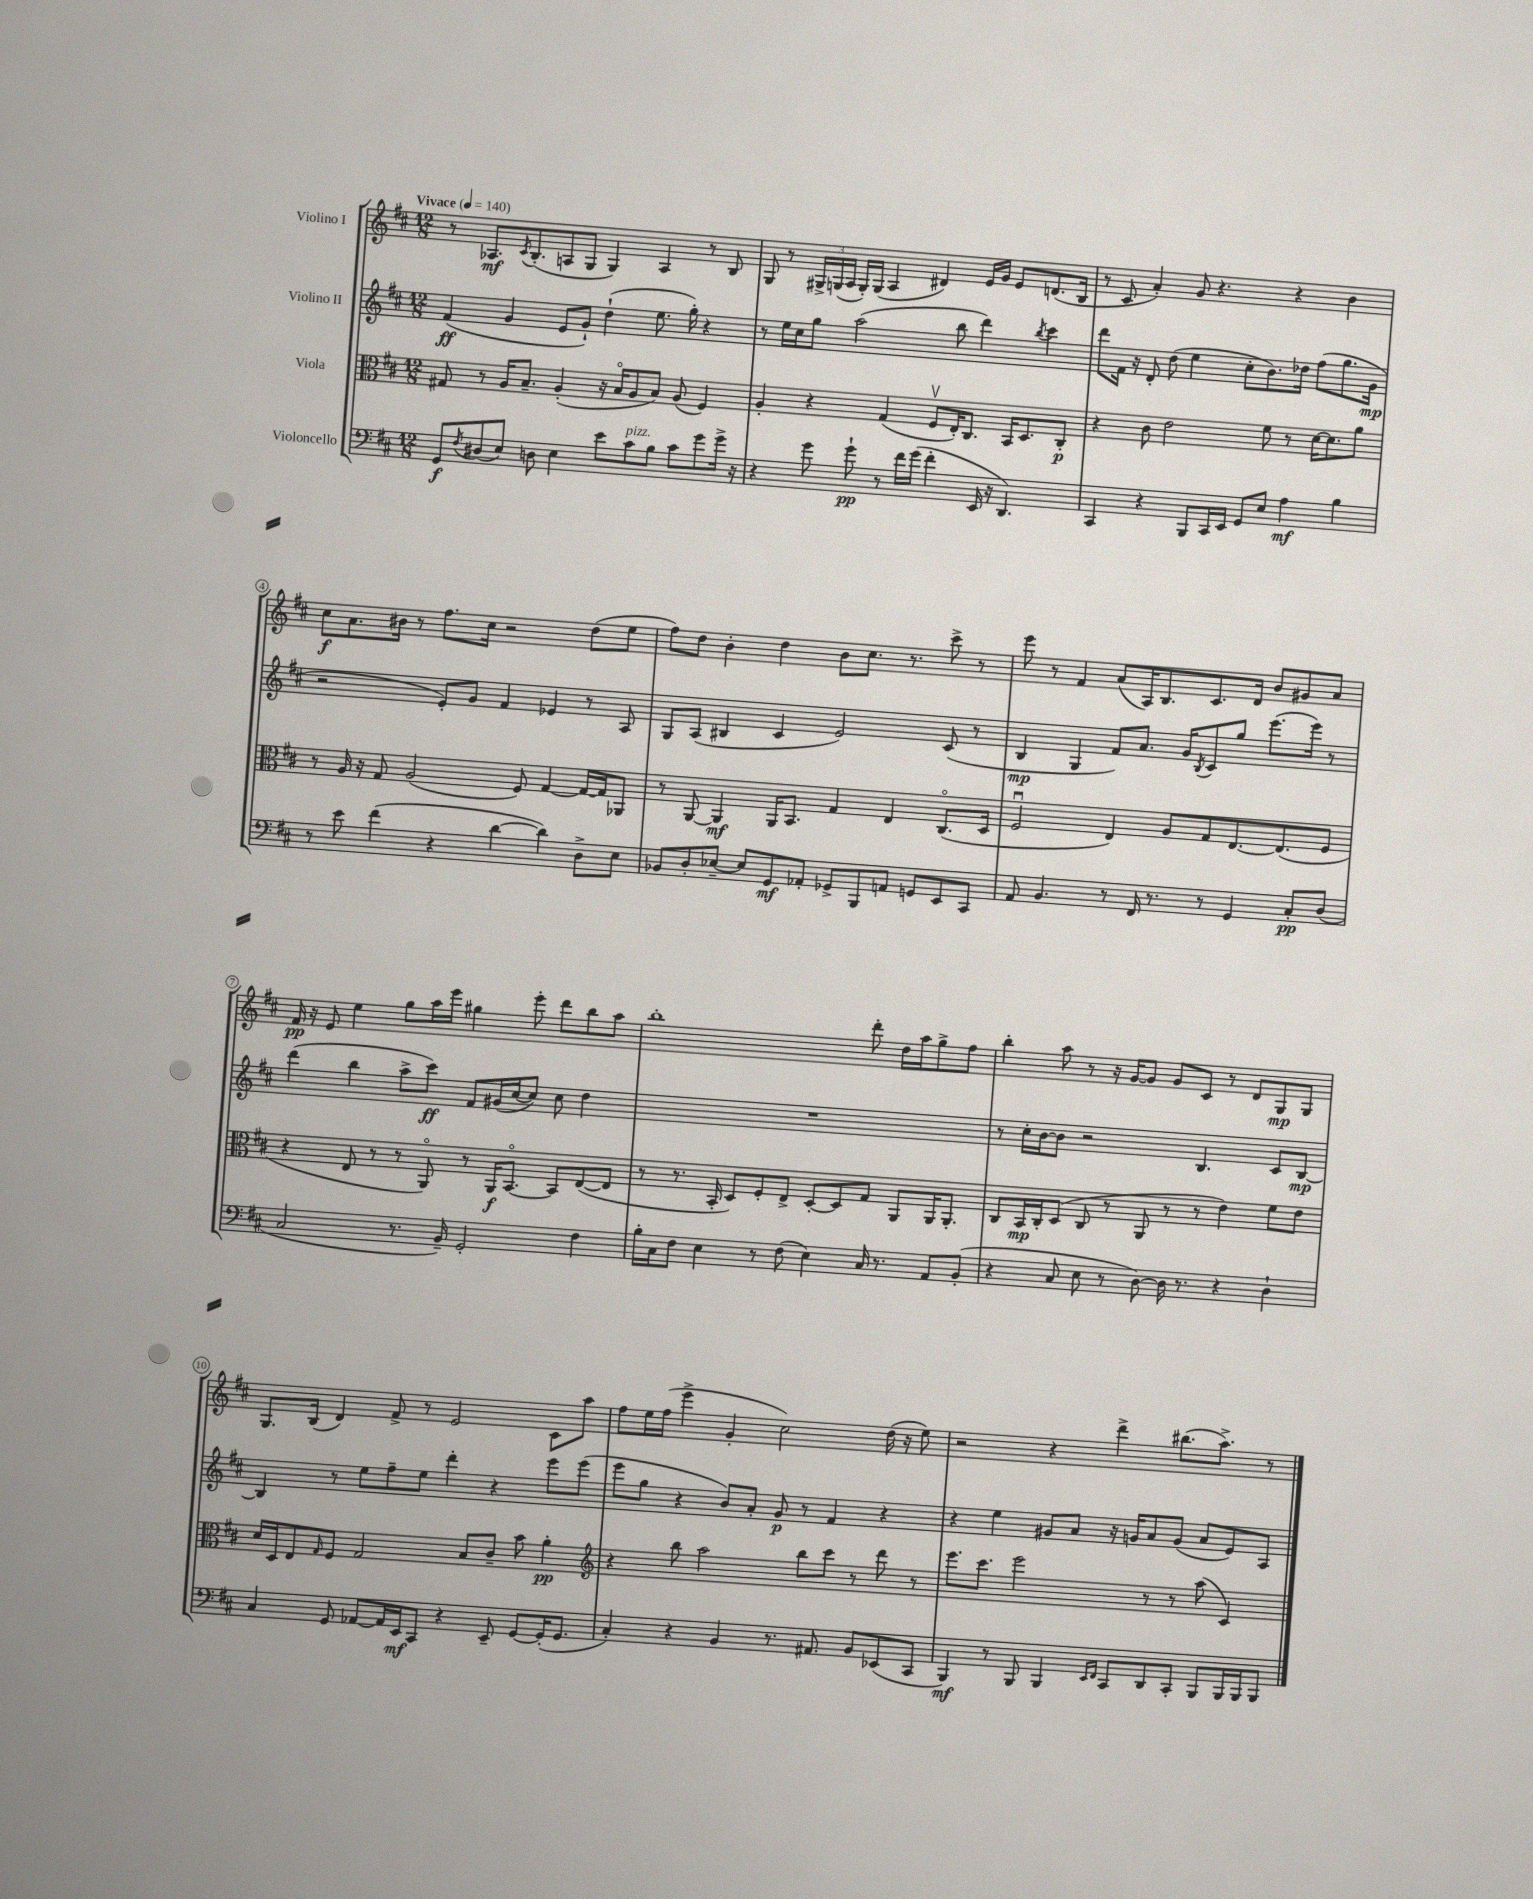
<<
\new StaffGroup <<
\new Staff = "s0" \with { instrumentName = "Violino I" } {
    \clef treble \key d \major \numericTimeSignature \time 12/8 \tempo "Vivace" 4 = 140
    r8 aes8.\mf \acciaccatura { cis'8 } b8.-.( a8 g8 g4) a4 r8 b8 |
    g8 r8 \tuplet 3/2 { gis16-> g16( a16 } g16-.) g16( a4 dis'4) e'16 g'16 e'8 d'8.( b16 |
    r8 cis'8 a'4-.) g'8 r4. r4 b'4 |
    cis''8\f a'8. bis'16 r8 fis''8. cis''16 r2 d''8( e''8 |
    fis''8) d''8 b'4-. d''4 b'8 cis''8. r8. cis'''8-> r8 |
    e'''8 r8 fis'4 a'8( a16) b8. cis'8. d'16 b'8 gis'8 a'8 |
    fis'16\pp r16 e'8 e''4 g''8 a''16 e'''16 gis''4 e'''8-. d'''8 b''8 a''8 |
    b''1-. d'''8-. d''16 a''16 g''8-> fis''8 |
    b''4-. a''8 r8 r16 g'16~ g'8 g'8 cis'8 r8 d'8 g8\mp g8 |
    g8. b16( d'4) fis'8-> r8 e'2 cis'8 a''8 |
    fis''8 e''16 fis''16( e'''4-> g'4-. cis''2) d''16( r16 e''8) |
    r2 r4 d'''4-> bis''8.( a''8.->) r8 \bar "|." |
}
\new Staff = "s1" \with { instrumentName = "Violino II" } {
    \clef treble \key d \major \numericTimeSignature \time 12/8
    fis'4\ff( g'4 e'8 g'8-!) d''4-!( e''8. g''16-.) r4 |
    r8 e''16 cis''16 g''8 a''2( b''8 d'''4) \acciaccatura { b''8 } cis'''4 |
    d'''8 fis'16 r16 d'8-. d''8( e''4 cis''8-. b'8.) des''16 fis''8( g''8. g'16\mp |
    r2 e'8-.) g'8 fis'4 ees'4 r8 a8 |
    g8 a8( bis4 cis'4 e'2) cis'8( r8 |
    b4\mp g4 fis'8) a'8. g'16 \acciaccatura { b8 } cis'8 g''8 e'''8.( e'''16) r8 |
    d'''4( b''4 a''8-> cis'''8\ff) fis'8 gis'16( cis''16~ cis''8) cis''8 d''4 |
    R1. |
    r8 cis''16-. b'16~ b'8 r2 b4. cis'8 b8~\mp |
    b4 r8 e''8 fis''8-- e''8 d'''4-. r4 e'''8 e'''8( |
    e'''8 g''8 r4 b'8) a'8-. g'8\p r8 fis'4 r4 |
    r4 e''4 gis'8 a'8 r16 g'16 a'8 g'8( a'8 e'8) a8 \bar "|." |
}
\new Staff = "s2" \with { instrumentName = "Viola" } {
    \clef alto \key d \major \numericTimeSignature \time 12/8
    gis8 r8 a16 b8.-- a4-.( r16 b16\flageolet a8 b8) a8( fis4) |
    a4-. r4 g4( fis8\upbow e16-.) cis8. b,16 d8. cis8-.\p |
    r4 cis'8 e'2 fis'8 r8 d'16~ d'8. a'8 |
    r8 a16 r16 g8 a2( fis8) g4~ g16~ g16 aes,8 |
    r8 a,8~ a,4\mf a,16 b,8. g4 e4 cis8.\flageolet( d16 |
    fis2\downbow e4) a8 g8 e8.~ e8.( fis8 |
    r4 e8 r8 r8 a,8\flageolet) r8 a,16\f b,8.~\flageolet b,8 e8~( e8 |
    r8 r8. b,16-. d8) fis8-. e8-> d8~-. d8 g8 a,8 a,16 a,8.-. |
    cis8 b,16\mp cis16-. d8( cis8 r8 a,8 r8 r8 e'4) fis'8 e'8 |
    d'16 d16 e8 \grace { g16 } fis8 g2 b8 cis'8-- b'8 a'4-.\pp |
    \clef treble r4 b''8 a''2 b''8 cis'''8 r8 d'''8 r8 |
    e'''8. cis'''8. e'''2 r8 r8 a''8( cis'4) \bar "|." |
}
\new Staff = "s3" \with { instrumentName = "Violoncello" } {
    \clef bass \key d \major \numericTimeSignature \time 12/8
    g,8\f \acciaccatura { fis8 } dis8( e8) d8 e4 e'8 cis'8^\markup { \italic "pizz." } b8 cis'8 g'8 g'16-> r16 |
    r4 g'8 g'8-!\pp r8 fis'16 g'16( fis'4-. e,16 r16 d,4.) |
    cis,4 r4 b,,8 cis,16 e,16 g,8 e8 a4\mf b4 |
    r8 e'8 fis'4( r4 d'4~ d'4) d8-> e8 |
    bes,8 d8-. ees8~-- ees8 g,8\mf aes,8-. ges,8-> b,,8 a,8 g,8 e,8 cis,8 |
    a,8 b,4. r8 fis,16 r8. r8 g,4 cis8-.\pp d8( |
    cis2 r8. b,16--) g,2-. fis4 |
    b16-. cis16 fis8 e4 r8 fis8( e4) cis16 r8. a,8 b,8-.( |
    r4 cis8 e8 r8 d8~) d16 r8. r4 d4-! |
    cis4 g,8 aes,8~ aes,16 e,16\mf cis,8 r4 e,8-- g,8~ g,16-.( g,8. |
    cis4-.) r4 b,4 r8. ais,8. b,8 ees,8( cis,8 |
    b,,4\mf) r8 b,,8 b,,4 \grace { e,16 fis,16 } cis,8 d,8 cis,8-. b,,8 b,,16 b,,16 b,,8 \bar "|." |
}
>>
>>
\layout { \context { \Score \override BarNumber.stencil = #(make-stencil-circler 0.1 0.3 ly:text-interface::print) } }
